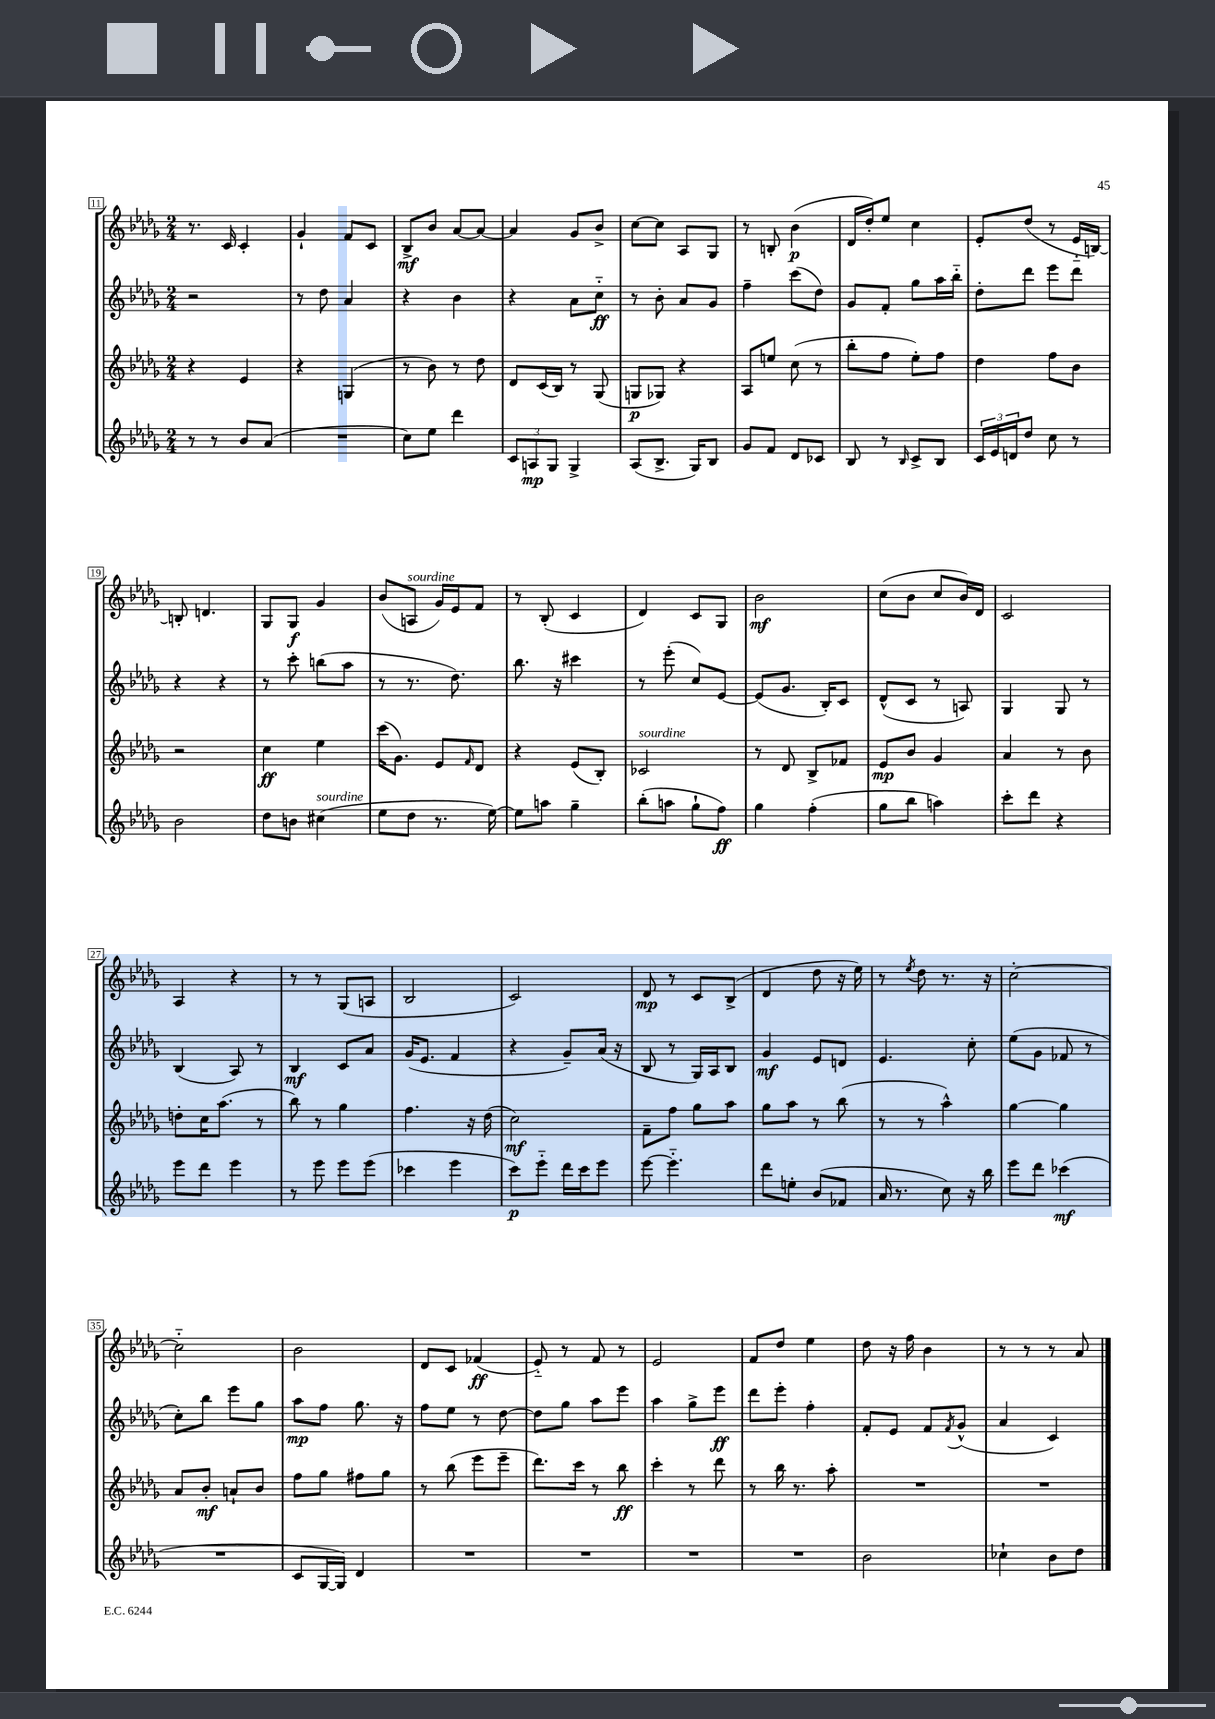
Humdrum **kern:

**kern	**kern	**kern	**kern
*staff4	*staff3	*staff2	*staff1
*clefG2	*clefG2	*clefG2	*clefG2
*k[b-e-a-d-g-]	*k[b-e-a-d-g-]	*k[b-e-a-d-g-]	*k[b-e-a-d-g-]
*M2/4	*M2/4	*M2/4	*M2/4
8r	4r	2r	8.r
8r	.	.	.
.	.	.	16c/
8b-/L	4e-/	.	4c'/
(8a-/J	.	.	.
=	=	=	=
2r	4r	8r	4g-`/
.	.	8dd-\	.
.	(4G/	4a-/	8f/L
.	.	.	8c/J
=	=	=	=
8cc\L)	8r	4r	8B-^/L
8ee-\J	8b-\)	.	8b-/J
4ddd-\	8r	4b-\	[8a-/L
.	8dd-\	.	8a-/_J
=	=	=	=
12c/L	8d-/L	4r	4a-/]
12A/	.	.	.
.	(16c/L	.	.
12G-/J	.	.	.
.	16B-/JJ)	.	.
4G-^/	8r	8a-\L	8g-/L
.	(8G-/	8cc'~\J	8b-^/J
=	=	=	=
(8A-/L	8G/L	8r	[8cc\L
8.B-^/J	8G-/J)	8b-'\	8cc\]J
.	4r	8a-/L	8A-/L
16G-/LK)	.	.	.
8B-/J	.	8g-/J	8G-/J
=	=	=	=
8g-/L	8A-/L	4ff~\	8r
8f/J	8ee/J	.	8B'/
8d-/L	(8cc\	(8ccc\L	(4b-\
8c-/J	8r	8dd-\J)	.
=	=	=	=
8B-/	8bb-'\L	8g-/L	16d-/LL
.	.	.	16dd-'/J)
8r	8ff\J	8f'/J	8ee-/J
16qqB-/	.	.	.
8c^/L	8ee-'\L)	8gg-\L	4cc\
8B-/J	8ff\J	16aa-\L	.
.	.	16bb-'~\JJ	.
=	=	=	=
24c/LL	4dd-\	8dd-'\L	8e-'/L
24e-/	.	.	.
24d/J	.	.	.
8dd-/J	.	8ddd-\J	(8dd-/J
8cc\	8ff\L	8eee-\L	8r
8r	8b-\J	8ddd-\J	16e-'~/LL
.	.	.	[16B/JJ)
=	=	=	=
2b-\	2r	4r	8B'/]
.	.	.	4.d/
.	.	4r	.
=	=	=	=
8dd-\L	4cc\	8r	8G-/L
8b\J	.	8ccc'\	8G-/J
(4cc#\	4ee-\	(8bb\L	4g-/
.	.	8aa-\J	.
=	=	=	=
8ee-\L	(16ccc\LK	8r	(8b-/L
.	8.g-\J)	.	.
8dd-\J	.	8.r	8A/J
8.r	8e-/L	.	16g-/LL)
.	.	8.dd-\)	16e-/J
.	16qqf/	.	.
.	8d-/J	.	8f/J
[16ee-\)	.	.	.
=	=	=	=
8ee-\]L	4r	8.bb-\	8r
8aa\J	.	.	(8B-'/
.	.	16r	.
4gg-~\	(8e-/L	4ccc#\	4c/
.	8B-'/J)	.	.
=	=	=	=
(8bb-'\L	2c-/	8r	4d-/)
8aa\J	.	(8eee-'\	.
8gg-`\L	.	8cc/L)	8c/L
8ff\J)	.	[8e-/J	8G-/J
=	=	=	=
4gg-\	8r	(8e-/]L	2b-\
.	8d-/	8.g-/J	.
(4ff'\	8B-^/L	.	.
.	.	16B-'/LK)	.
.	8f-/J	8c/J	.
=	=	=	=
8gg-\L	8e-/L	(8d-^^/L	(8cc\L
8bb-\J	8b-/J	8c/J	8b-\J
4aa\)	4g-/	8r	8cc/L
.	.	8A/)	16b-/L)
.	.	.	16d-/JJ
=	=	=	=
8ccc'\L	4a-/	4G-/	2c/
8ddd-\J	.	.	.
4r	8r	8G-/	.
.	8b-\	8r	.
=	=	=	=
8eee-\L	8dd'\L	(4B-/	4A-/
8ddd-\J	16cc\K	.	.
.	(8.aa-\J	.	.
4eee-\	.	8A-/)	4r
.	8r	8r	.
=	=	=	=
8r	8bb-\)	4B-/	8r
8eee-\	8r	.	8r
8eee-\L	4gg-\	8c/L	(8G-/L
(8eee-\J	.	8a-/J	8A/J
=	=	=	=
4ccc-\	4.ff\	(16g-/LK	2B-/
.	.	8.e-/J	.
4eee-\	.	4f/	.
.	16r	.	.
.	(16dd-\	.	.
=	=	=	=
8ccc\L)	2cc\)	4r	2c/)
8eee-'~\J	.	.	.
16ddd-\LL	.	8g-~/L)	.
16ccc\J	.	.	.
8eee-\J	.	(16a-/Jk	.
.	.	16r	.
=	=	=	=
[8eee-\	8f~\L	8B-/	8d-/
4.eee-'~\]	8ff\J	8r	8r
.	8gg-\L	16G-/LL)	8c/L
.	.	16A-/J	.
.	8aa-\J	8B-/J	(8B-^/J
=	=	=	=
8ddd-\L	8gg-\L	4g-/	4d-/
8ee'\J	8aa-\J	.	.
(8b-/L	8r	8e-/L	8dd-\
8f-/J	(8bb-\	8d/J	16r
.	.	.	16ee-\)
=	=	=	=
16a-/	8r	4.e-/	8r
8.r	.	.	.
.	.	.	8qee-/
.	8r	.	8dd-\
8cc\)	4aa-^^\)	.	8.r
16r	.	8cc'\	.
16bb-\	.	.	16r
=	=	=	=
8eee-\L	[4gg-\	(8ee-\L	[2cc'\
8ddd-\J	.	8g-\J	.
(4ccc-\	4gg-\]	8f-/	.
.	.	8r	.
=	=	=	=
2r	8a-/L	8cc'\L)	2cc'~\]
.	8b-'/J	8bb-\J	.
.	8a`/L	8eee-\L	.
.	8b-/J	8gg-\J	.
=	=	=	=
8c/L	8ff\L	8aa-\L	2b-\
[16G-/L	8gg-\J	8ff\J	.
16G-/]JJ)	.	.	.
4d-/	8ff#\L	8.gg-\	.
.	8gg-\J	.	.
.	.	16r	.
=	=	=	=
2r	8r	8ff\L	8d-/L
.	(8bb-\	8ee-\J	8c/J
.	8eee-\L	8r	(4f-/
.	8eee-~\J	[8dd-\	.
=	=	=	=
2r	8.ddd-\L)	8dd-\]L	8e-'~/)
.	.	8gg-\J	8r
.	16ccc\Jk	.	.
.	8r	8aa-\L	8f/
.	8bb-\	8eee-\J	8r
=	=	=	=
2r	4ccc'\	4aa-\	2e-/
.	8r	8gg-^\L	.
.	8ddd-\	8eee-\J	.
=	=	=	=
2r	8r	8ddd-\L	8f/L
.	16bb-\	8eee-'\J	8dd-/J
.	8.r	.	.
.	.	4ff'\	4ee-\
.	8aa-'\	.	.
=	=	=	=
2b-\	2r	8f'/L	8dd-\
.	.	8e-/J	16r
.	.	.	16ff\
.	.	8f/L	4b-\
.	.	8qf/	.
.	.	(8g-^^/J	.
=	=	=	=
4cc-`\	2r	4a-/	8r
.	.	.	8r
8b-\L	.	4c/)	8r
8dd-\J	.	.	8a-/
==	==	==	==
*-	*-	*-	*-
